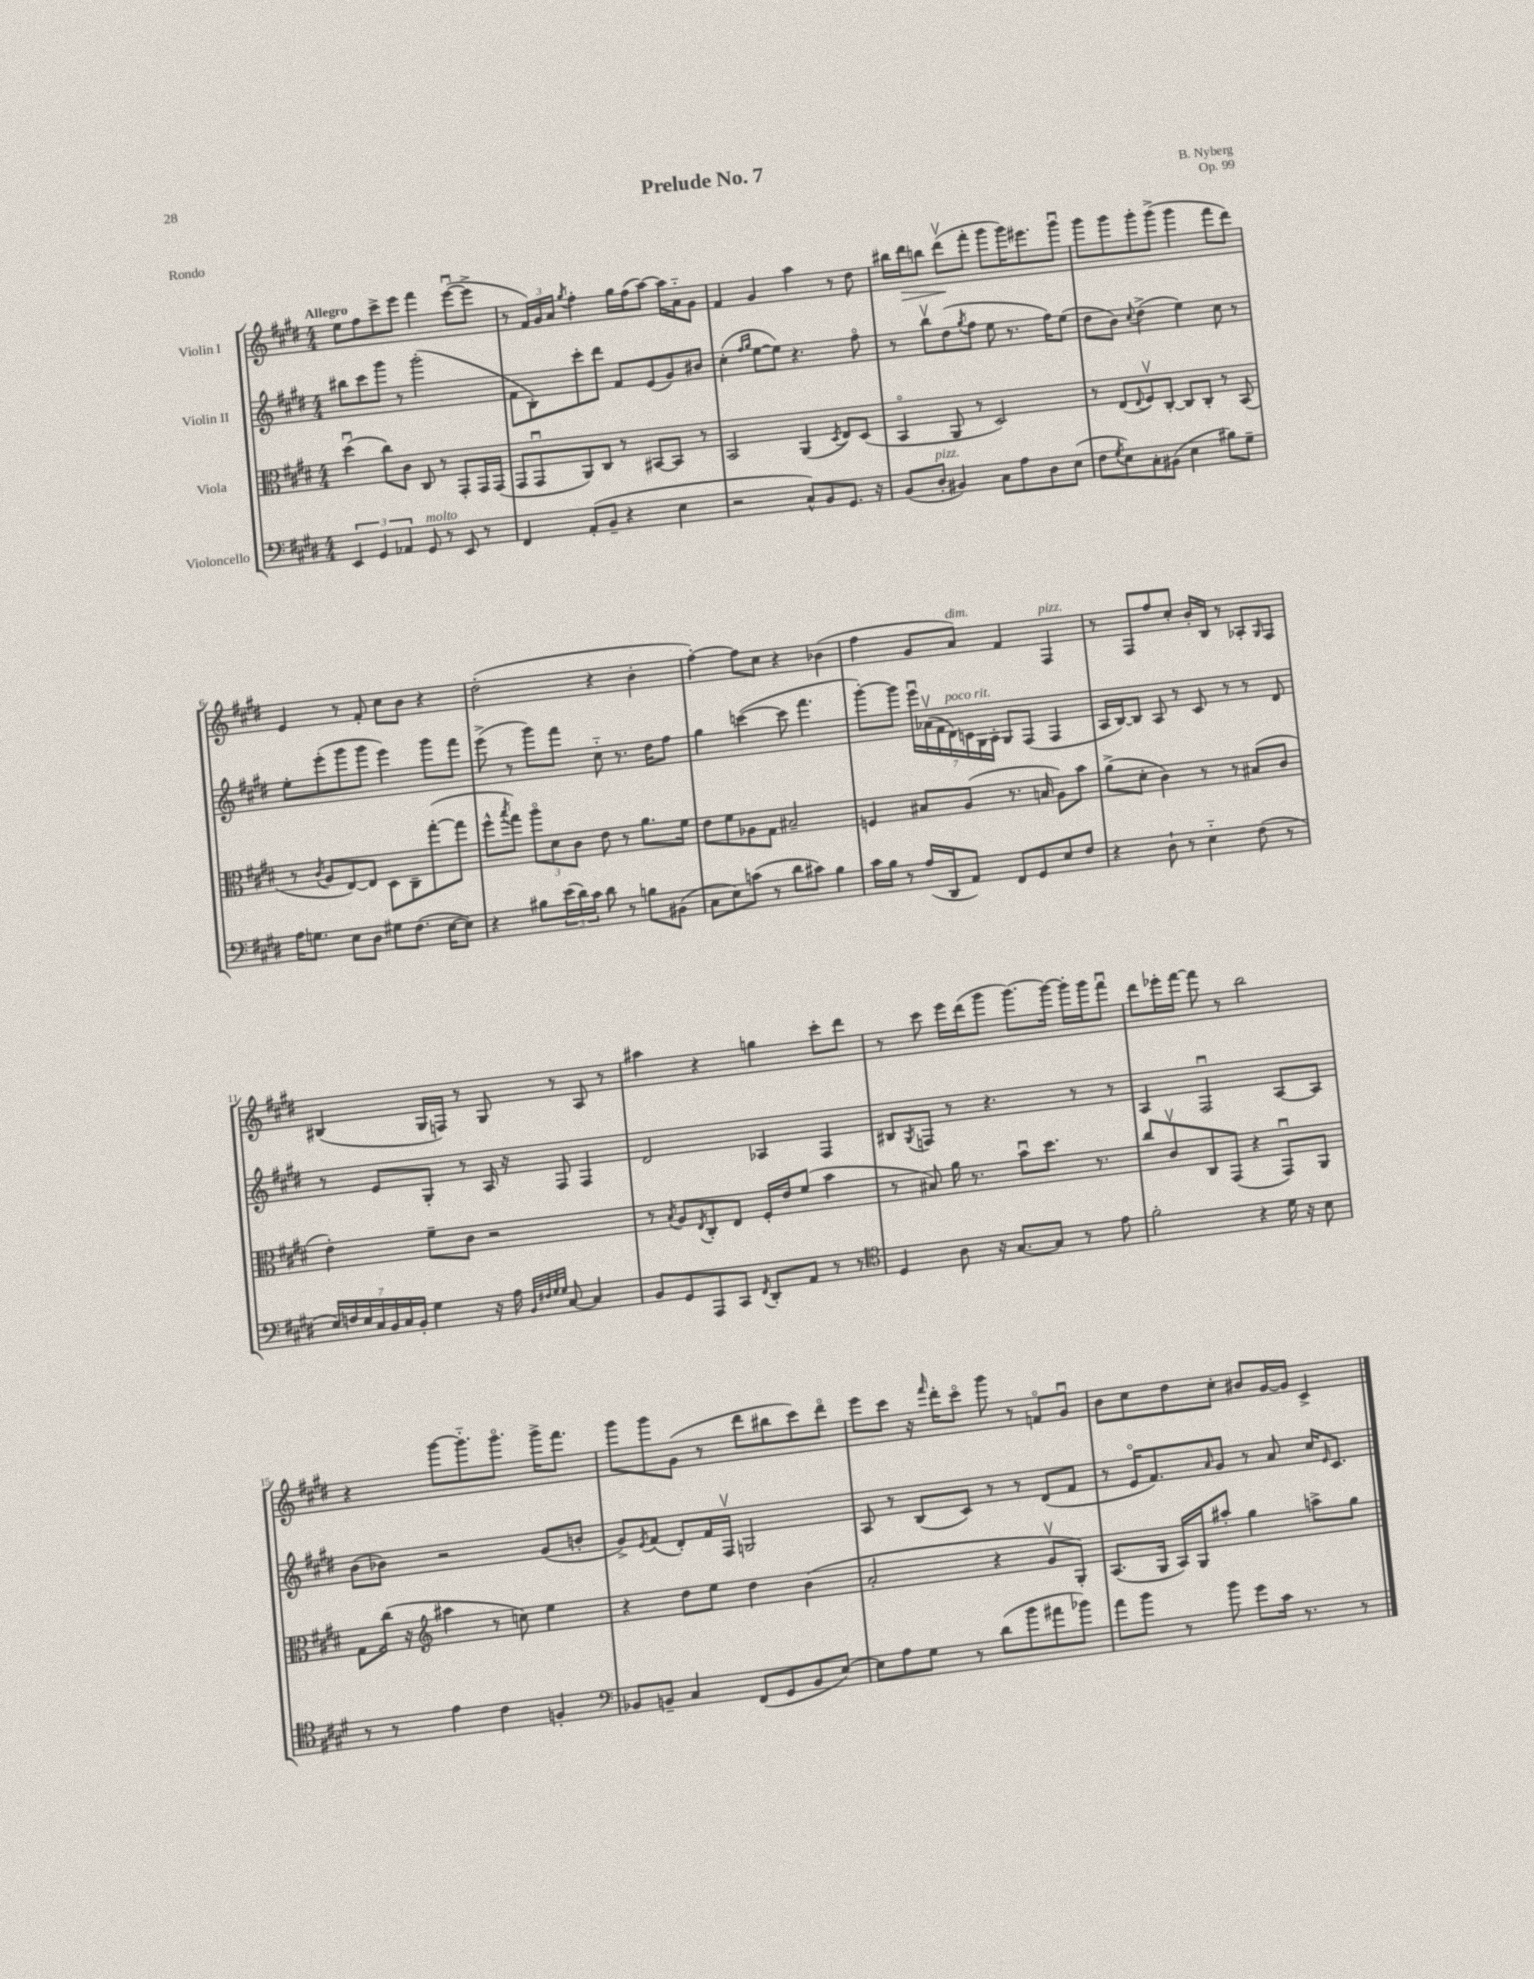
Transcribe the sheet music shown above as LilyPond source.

\header { title = "Prelude No. 7" composer = "B. Nyberg" opus = "Op. 99" piece = "Rondo" }
<<
\new StaffGroup <<
\new Staff = "s0" \with { instrumentName = "Violin I" } {
    \clef treble \key e \major \numericTimeSignature \time 4/4 \tempo "Allegro"
    e''8 fis''8 cis'''8-> e'''8 fis'''4 e'''8~\downbow( e'''8-> |
    r8 \tuplet 3/2 { fis'16) gis'16 a'16 } \acciaccatura { gis''8 } fis''4-. gis''16 fis''16( a''8~) a''16 a'16-_ gis'8 |
    fis'4 gis'4 a''4 r8 dis''8 |
    bis''16 dis'''16\> b''8 dis'''8\upbow\!( fis'''8-. gis'''8 gis'''16) eis'''8. gis'''8\downbow |
    gis'''8 gis'''8 gis'''8-. gis'''8->( gis'''4 fis'''8 dis'''8) |
    e'4 r8 fis'8-. cis''8 b'8 r4 |
    dis''2-.( r4 b'4-. |
    fis''4~-.) fis''8 cis''8 r4 bes'4( |
    fis''4 gis'8 a'8^\markup { \italic "dim." }) fis'4 fis4^\markup { \italic "pizz." } |
    r8 fis8 fis''8 cis''8-. b'16-. b16 r8 aes8-. \grace { gis16 } fis8 |
    bis4( gis16 f16) r8 gis8 r8 a8 r8 |
    ais''4 r4 g''4 cis'''8-. dis'''8 |
    r8 cis'''8 e'''16 dis'''16( gis'''8 gis'''8.~) gis'''16~ gis'''16-. gis'''16 fis'''8\downbow |
    dis'''8 ees'''16-. fis'''16~ fis'''8 r8 b''2 |
    r4 gis'''8~ gis'''8.-_ gis'''8.\flageolet gis'''16-> fis'''8. |
    gis'''8 gis'''8 gis'8( r8 dis'''8 bis''8 cis'''8) dis'''8\flageolet |
    e'''8 cis'''8 r16 \grace { fis'''16 } dis'''16-. cis'''8\flageolet gis'''8 r8 f'8\flageolet gis'8\downbow |
    b'8 cis''8 dis''8 cis''8-. bis'8 gis'16~ gis'16 cis'4-> \bar "|." |
}
\new Staff = "s1" \with { instrumentName = "Violin II" } {
    \clef treble \key e \major \numericTimeSignature \time 4/4
    bis''8 cis'''8 gis'''8 r8 gis'''2-.( |
    fis'8 b8-.) cis'''8-. dis'''8 fis'8 e'8( gis'8) bis'8 |
    cis''4-.( \grace { fis''16 gis''16 } e''8~ e''8) r4. fis''8\flageolet |
    r8 b''8\upbow dis''8( \acciaccatura { gis''8 } fis''8 e''8 r8. fis''16) e''8( |
    dis''8 b'8) \appoggiatura { cis''8 } dis''4->( e''4) cis''8 r8 |
    e''8-. e'''8-.( gis'''8 gis'''8 e'''4) gis'''8 fis'''8 |
    e'''8->( r8 gis'''8) fis'''8 cis''8-_ r8. dis''16 fis''8 |
    gis''4 c'''4~( c'''8 fis'''4. |
    gis'''8~-.) gis'''8 \tuplet 7/4 { e'''16\downbow aes'16\upbow( fis'16 dis'16^\markup { \italic "poco rit." }) c'16 gis16 a16-. } gis8 fis8( fis4 |
    a16 b16~) b8 a8 r8 cis'8 r8 r8 dis'8 |
    r8 e'8 gis8-. r8 a16 r16 fis8 fis4 |
    dis'2 aes4 fis4 |
    bis8 \acciaccatura { gis8 } f8 r8 r4. r8 r8 |
    a4 fis2\downbow a8~ a8 |
    b'8( bes'8) r2 gis'8( b'8-. |
    gis'8->) \acciaccatura { e'8 } fis'8( dis'8-.) fis'16 fis16\upbow g2 |
    a8 r8 b8( cis'8) r8 r8 dis'8( fis'8 |
    r8 e'16\flageolet fis'8.) \grace { a'16 } gis'8 r8 a'8 cis''16 \grace { e'16 } cis'8. \bar "|." |
}
\new Staff = "s2" \with { instrumentName = "Viola" } {
    \clef alto \key e \major \numericTimeSignature \time 4/4
    dis''4\downbow( cis''8) cis'8 cis8 r8 gis,8-. gis,16 gis,16( |
    gis,8 gis,8\downbow a,8) cis8 r8 bis,8~ bis,8 r8 |
    b,2 a,4( \acciaccatura { dis8 } e8) dis8( |
    b,4\flageolet a,8 r8 dis2) |
    r8 e8( \appoggiatura { e8 } fis8\upbow) cis8~-. cis8 cis8-. r8 b,8( |
    r8 \acciaccatura { cis'8 } a8 e8~) e8 dis8 cis8-- gis''8~-.( gis''8 |
    fis''8-^ \acciaccatura { b''8 } gis''8) \tuplet 3/2 { a''8\flageolet dis'8 cis'8 } e'8 r8 a'8. fis'16 |
    e'8 fis'8 aes8 gis8 bis2-- |
    f4 bis8 a8( r8. b16 a8) b'8 |
    a'8->( dis'8-. cis'4) r8 r8 bis8( cis'8 |
    e'4-.) fis'8-- cis'8 r2 |
    r8 \acciaccatura { b8 } a8 \acciaccatura { e8 } cis8-. e8 fis16-. e'16 fis'8( b'4 |
    r8 bis8) a'16 r8. b'8\downbow dis''8. r8. |
    cis''8 cis'8\upbow cis8 gis,8( r4 gis,8\downbow) a,8 |
    gis8 cis''16( r16 \clef treble ais''4 r8 c''8) e''4 |
    r4 dis''8 e''8 dis''4 b'4( |
    a'2-. r4 gis'8\upbow gis8-.) |
    a8.( gis16 a16) gis16 ais''8-. gis''4 a''8-> gis''8 \bar "|." |
}
\new Staff = "s3" \with { instrumentName = "Violoncello" } {
    \clef bass \key e \major \numericTimeSignature \time 4/4
    \tuplet 3/2 { e,4 gis,4 aes,4 } gis,8^\markup { \italic "molto" } r8 e,8 r8 |
    fis,4 a,8-.( b,8-- r4 e4 |
    r2 cis8-^) b,8 gis,8. r16 |
    b,8( dis8-.^\markup { \italic "pizz." } bis,4) cis8 a8 dis8 e8( |
    fis8 \acciaccatura { gis8 } e8) cis8-. bis,8( e4 bis8) gis8-- |
    a16 g8. e8 dis8 gis8 fis8.( e16~ e8) |
    r4 bis8 \tuplet 3/2 { e'16( dis'16) cis'16 } dis'8 r8 b8 bis,8( |
    cis8 e8) c'8( r8 dis'8 cis'8) b4 |
    cis'16 b16 r8 a16( dis,16 a,8) fis,8 gis,8 e8 fis8 |
    r4 dis8-! r8 e4-_ fis8( r8 |
    \tuplet 7/4 { e16) f16 e16 cis16 b,16 cis16 b,16-. } gis4 r16 a16 \grace { b,32 fis32 gis32 gis32 } cis8~ cis4 |
    b,8 gis,8 a,,8 cis,8 \acciaccatura { fis,8 } dis,8-. a,8 r8 r8 |
    \clef tenor dis4 a8 r16 gis8.~ gis8 r8 e'8 |
    fis'2-. r4 dis'16 r16 b8 |
    r8 r8 e'4 cis'4 f4-. |
    \clef bass bes,8 b,8-- cis4 fis,8( gis,8 b,8 e8~) |
    e8 a8 gis8 r8 dis'8( b'8 ais'8 bes'8) |
    a'8 b'8 r8 b'8 gis'8 cis'16 r8. r8 \bar "|." |
}
>>
>>
